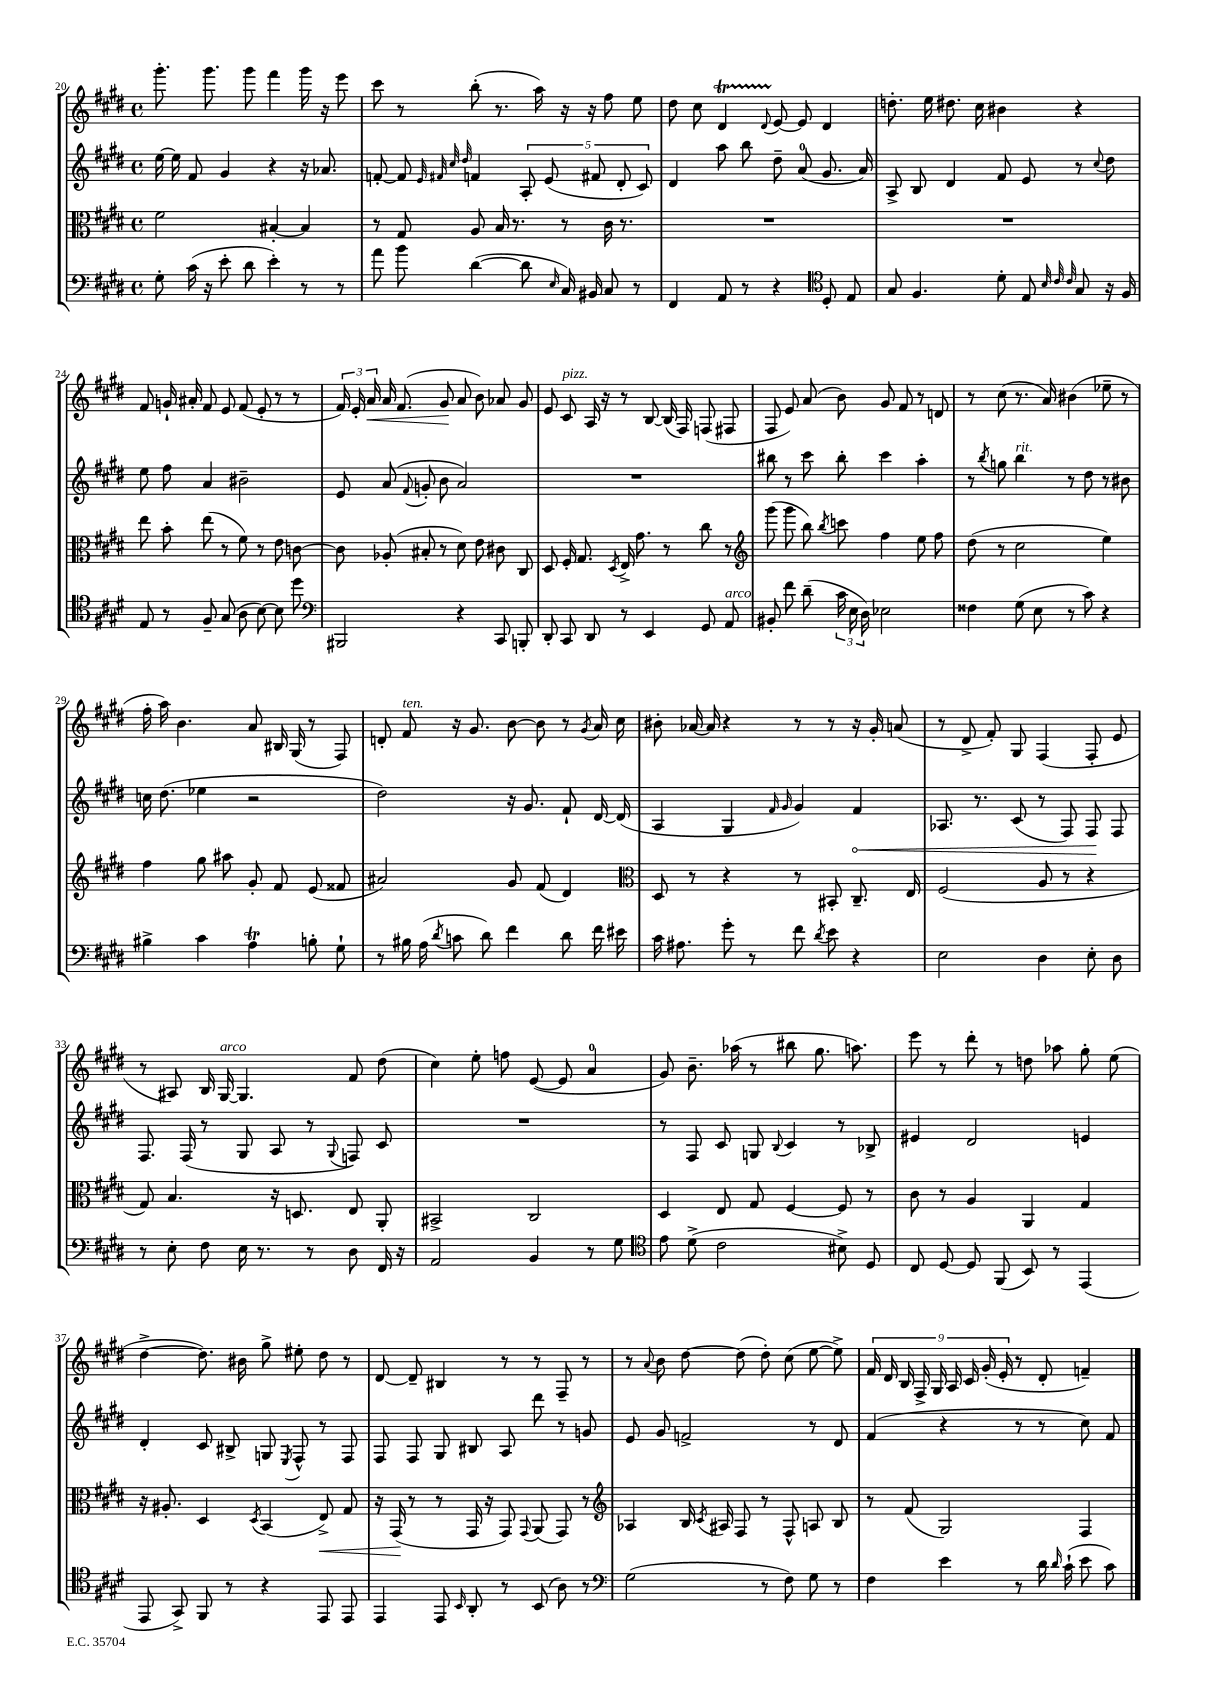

**kern	**kern	**kern	**kern
*staff4	*staff3	*staff2	*staff1
*clefF4	*clefC3	*clefG2	*clefG2
*k[f#c#g#d#]	*k[f#c#g#d#]	*k[f#c#g#d#]	*k[f#c#g#d#]
*M4/4	*M4/4	*M4/4	*M4/4
*met(c)	*met(c)	*met(c)	*met(c)
8G#'	2f#	[16ee	8.ggg#'
.	.	16ee]	.
(16c#	.	8f#	.
16r	.	.	8.ggg#
8e'	.	4g#	.
8d#	.	.	8ggg#
4e')	[4B#'	4r	4fff#
8r	4B#]	16r	16ggg#
.	.	8.a-	16r
8r	.	.	8eee
=	=	=	=
8a	8r	[8f'	8ccc#
8b	8G#	8f]	8r
.	.	32qqe	.
.	.	32qqf#	.
.	.	32qqcc#	.
.	.	32qqdd#	.
([4d#	8A	4f	(8bb'
.	16B	.	8.r
.	8.r	.	.
8d#]	.	10A'	.
.	.	.	16aa)
.	.	(10e	.
16qqE	.	.	.
16C#)	8r	.	16r
16BB#	.	.	16r
.	.	10f#	.
8C#	16c#	.	8ff#
.	.	10d#'	.
.	8.r	.	.
8r	.	.	8ee
.	.	10c#)	.
=	=	=	=
4FF#	1r	4d#	8dd#
.	.	.	8cc#
8AA	.	8aa	4d#
8r	.	8bb	.
.	.	.	8qqd#
4r	.	8dd#~	[8e
.	.	(8a	8e]
*clefC4	*	*	*
8D#'	.	8.g#	4d#
8E	.	.	.
.	.	16a)	.
=	=	=	=
8G#	1r	8A^	8.dd'
4.F#	.	8B	.
.	.	.	16ee
.	.	4d#	8.dd#
.	.	.	16cc#
8d#'	.	8f#	4b#
8E	.	8e	.
32qqB	.	.	.
32qqc#	.	.	.
32qqc#	.	.	.
8G#	.	8r	4r
.	.	8qqcc#	.
16r	.	8dd#	.
16F#	.	.	.
=	=	=	=
8E	8ee	8ee	8f#
8r	8b'	8ff#	16g`
.	.	.	16a#'
8F#~	(8ee	4a	8f#
(8G#	8r	.	8e
8A	8f#)	2b#~	(8f#
[8B)	8r	.	8e'
8B]	8e	.	8r
8dd#	[8c	.	8r
=	=	=	=
*clefF4	*	*	*
2BBB#	8c]	8e	24f#)
.	.	.	24e'
.	.	.	24a
.	(8A-'	(8a	16a
.	.	.	(8.f#
.	.	8qqf#	.
.	8B#'	8g'	.
.	8r	8b	8g#
4r	8d#)	2a)	8a
.	8e	.	8b)
8CC#	8c#	.	8a-
8BBB'	8C#	.	8g#
=	=	=	=
8DD#'	8D#	1r	8e
8CC#	16F#'	.	8c#
.	8.G#	.	.
8DD#	.	.	16A
.	.	.	16r
.	8qD#	.	.
8r	16E^	.	8r
.	8.g#	.	.
4EE	.	.	[8B
.	8r	.	(16B]
.	.	.	16F#)
8GG#	8cc#	.	(8F
8AA	8r	.	8F#
=	=	=	=
*	*clefG2	*	*
8BB#'	(8ggg#	8bb#	8F#
8f#	8ggg#	8r	8e)
(8d#~	8bb)	8ccc#	(8a
.	8qbb	.	.
24c#	8ccc	8bb#'	8b)
24E	.	.	.
24D#)	.	.	.
2E-	4ff#	4ccc#	8g#
.	.	.	8f#
.	8ee	4aa'	8r
.	8ff#	.	8d
=	=	=	=
4F##	(8dd#	8r	8r
.	.	8qbb	.
.	8r	8gg	(8cc#
(8G#	2cc#	4bb	8.r
8E	.	.	.
.	.	.	16a)
8r	.	8r	(4b#
8c#)	.	8dd#	.
4r	4ee)	8r	8ee-~
.	.	8b#	8r
=	=	=	=
4B#^	4ff#	16cc	16ff#'
.	.	(8.dd#	16aa)
.	.	.	4.b
4c#	8gg#	4ee-	.
.	8aa#	.	.
4A	8g#'	2r	8a
.	8f#	.	16B#
.	.	.	(16G#
8B'	(8e	.	8r
8G#`	8f##	.	8F#)
=	=	=	=
8r	2a#)	2dd#)	8d'
16B#	.	.	8f#
(16A	.	.	.
8qd#	.	.	.
8c	.	.	16r
.	.	.	8.g#
8d#)	.	.	.
4f#	8g#	16r	[8b
.	.	8.g#	.
.	(8f#	.	8b]
8d#	4d#)	8f#`	8r
.	.	.	8qg#
16f#	.	[16d#	16a
16e#	.	(16d#]	16cc#
=	=	=	=
*	*clefC3	*	*
16c#	8D#	4A	8b#'
8.A#	.	.	.
.	8r	.	[16a-
.	.	.	16a-]
8g#'	4r	4G#	4r
8r	.	.	.
.	.	16qqf#	.
.	.	16qqg#	.
8f#	8r	4g#)	8r
8qd#	.	.	.
8e	8BB#'	.	8r
4r	8.C#~	4f#	16r
.	.	.	16g#'
.	.	.	(8a
.	16E	.	.
=	=	=	=
2E	(2F#	8.A-	8r
.	.	.	8d#^
.	.	8.r	.
.	.	.	8f#')
.	.	(8c#	8G#
4D#	8A	8r	(4F#
.	8r	8F#)	.
8E'	4r	8F#	8F#'
8D#	.	8F#	8e
=	=	=	=
8r	8G#)	8.F#	8r
8E'	4.B	.	8A#)
.	.	(16F#	.
8F#	.	8r	16B
.	.	.	[16G#
16E	.	8G#	4.G#]
8.r	.	.	.
.	16r	8A	.
.	8.D	.	.
8r	.	8r	.
.	.	8qqG#	.
8D#	8E	8F)	8f#
16FF#	8AA'	8c#	(8dd#
16r	.	.	.
=	=	=	=
2AA	2BB#^	1r	4cc#)
.	.	.	8ee'
.	.	.	8ff
4BB	2C#	.	([8e
.	.	.	8e]
8r	.	.	4a
8G#	.	.	.
=	=	=	=
*clefC4	*	*	*
8e	4D#	8r	8g#)
(8d#^	.	8F#	8.b~
2c#	8E	8c#	.
.	.	.	(16aa-
.	8G#	8G	8r
.	.	8qqB	.
.	[4F#	4c#	8bb#
.	.	.	8.gg#
8B#^)	8F#]	8r	.
.	.	.	8.aa)
8D#	8r	8B-^	.
=	=	=	=
8C#	8c#	4e#	8eee
[8D#	8r	.	8r
8D#]	4A	2d#	8ddd#'
(8FF#	.	.	8r
8BB)	4AA	.	8dd
8r	.	.	8aa-
(4EE	4G#	4e	8gg#'
.	.	.	(8ee
=	=	=	=
8EE	16r	4d#'	[4dd#^
.	8.A#'	.	.
8GG#^)	.	.	.
8FF#	4D#	8c#	8.dd#])
8r	.	8B#^	.
.	.	.	16b#
.	8qD#	.	.
4r	(4BB	8G	8gg#^
.	.	8qE	.
.	.	8F#^^	8ee#'
8EE	8E^)	8r	8dd#
8EE	8G#	8F#	8r
=	=	=	=
4EE	16r	8F#	[8d#
.	(16GG#	.	.
.	8r	8F#	8d#~]
8EE	8r	8G#	4B#
16qqBB	.	.	.
8AA'	16GG#	8B#	.
.	16r	.	.
8r	8GG#)	8A	8r
.	8qqGG#	.	.
(8BB	(8AA	8ddd#	8r
8A)	8GG#)	8r	8F#~
8r	8r	8g	8r
=	=	=	=
*clefF4	*clefG2	*	*
(2G#	4A-	8e	8r
.	.	.	8qqa
.	.	8g#	8b
.	16B	2f^	[8dd#
.	8qc#	.	.
.	16A#	.	.
.	8F#	.	(8dd#]
8r	8r	.	8dd#')
8F#)	8F#^^	.	(8cc#
8G#	8A	8r	[8ee
8r	8B	8d#	8ee^])
=	=	=	=
4F#	8r	(4f#	18f#
.	.	.	18d#
.	.	.	18B
.	(8f#	.	.
.	.	.	18F#^
.	.	.	18G#
4e	2G#)	4r	.
.	.	.	18A
.	.	.	18c#
.	.	.	(18g#'
.	.	.	18e'
8r	.	8r	8r
16d#	.	8r	8d#'
16qqd#	.	.	.
(16c#`	.	.	.
8e	4F#	8cc#)	4f~)
8c#)	.	8f#	.
==	==	==	==
*-	*-	*-	*-
